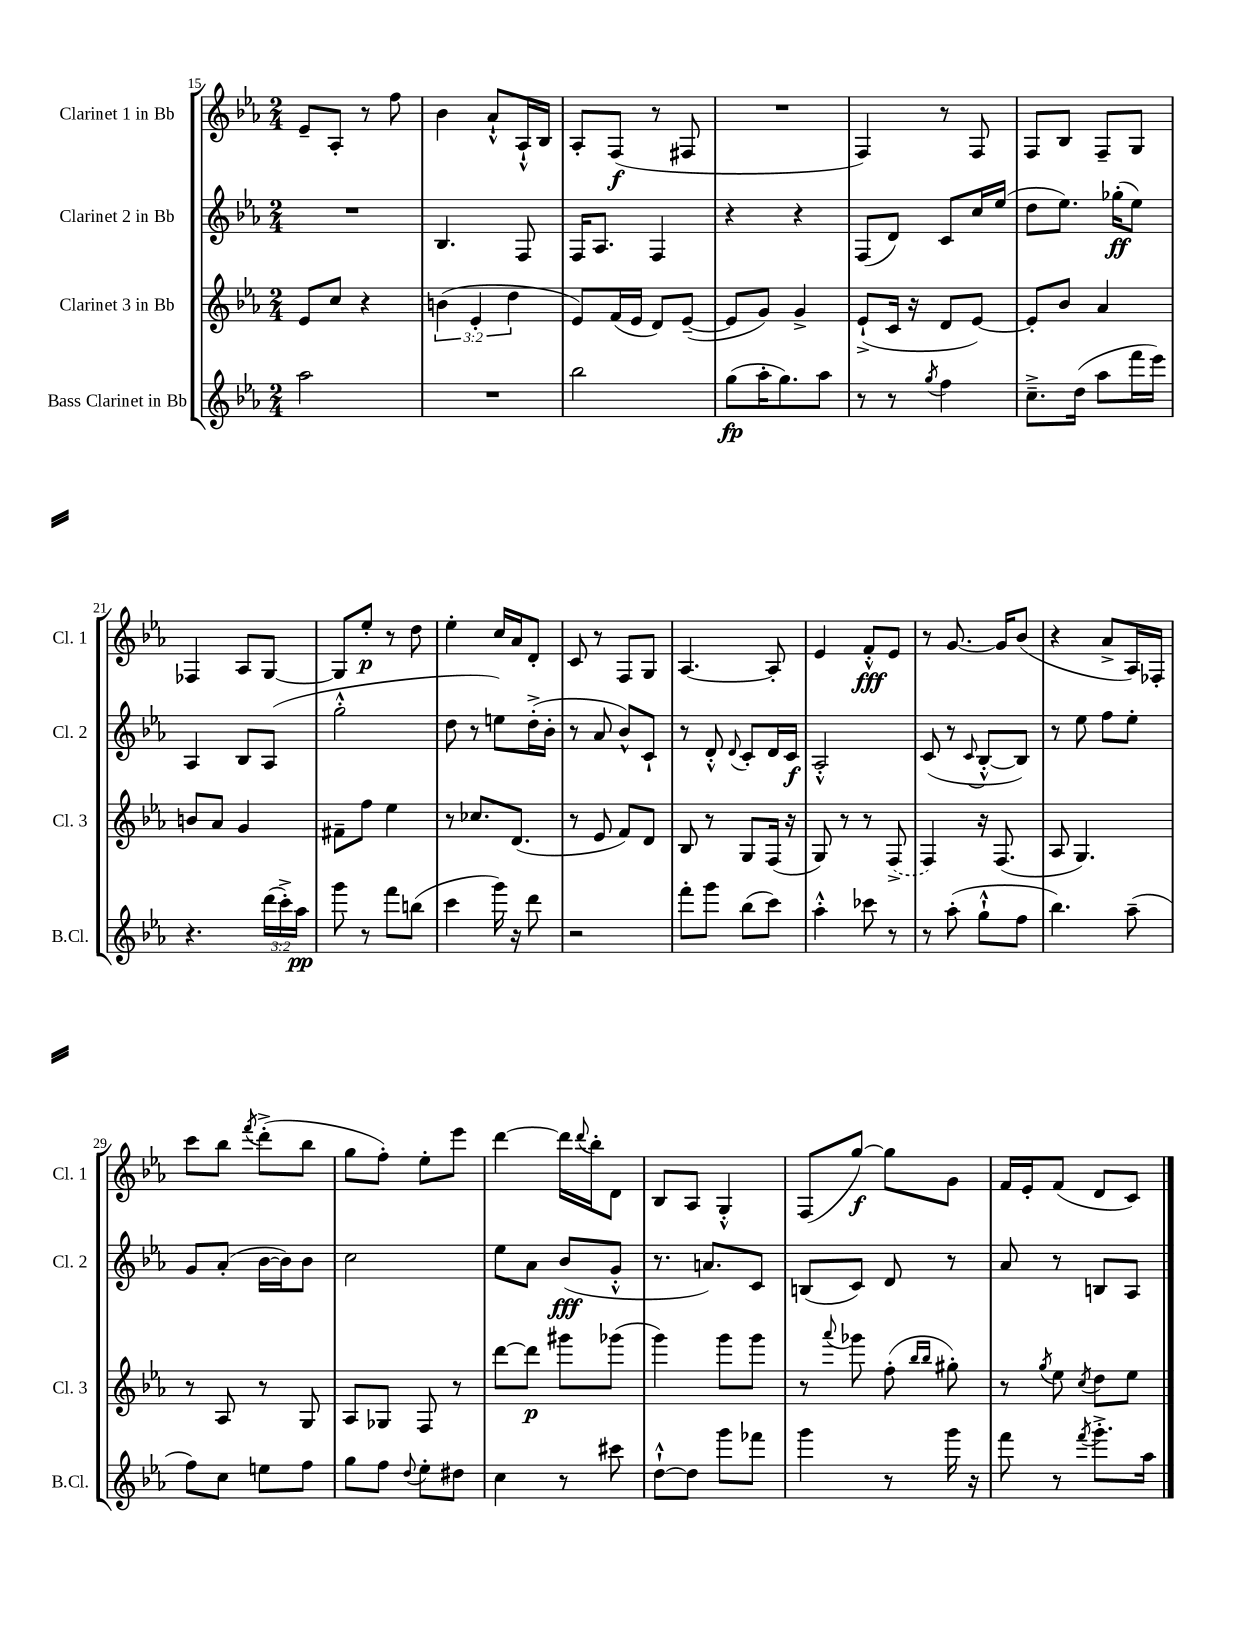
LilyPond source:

<<
\new StaffGroup <<
\new Staff = "s0" \with { instrumentName = "Clarinet 1 in Bb" shortInstrumentName = "Cl. 1" } {
    \clef treble \key ees \major \numericTimeSignature \time 2/4
    ees'8-- aes8-. r8 f''8 |
    bes'4 aes'8-!-^ aes16-!-^ bes16 |
    aes8-. f8\f( r8 fis8 |
    R2 |
    f4) r8 f8 |
    f8 bes8 f8-- g8 |
    fes4 aes8 g8~ |
    g8 ees''8-.\p r8 d''8 |
    ees''4-. c''16 aes'16 d'8-. |
    c'8 r8 f8 g8 |
    aes4.~ aes8-. |
    ees'4 f'8-.-^\fff ees'8 |
    r8 g'8.~ g'16 bes'8( |
    r4 aes'8-> aes16) fes16-. |
    c'''8 bes''8 \acciaccatura { f'''8 } d'''8-.->( bes''8 |
    g''8 f''8-.) ees''8-. ees'''8 |
    d'''4~ d'''16 \appoggiatura { d'''8 } bes''16-. d'8 |
    bes8 aes8 g4-.-^ |
    f8( g''8~\f) g''8 g'8 |
    f'16 ees'16-. f'8( d'8 c'8) \bar "|." |
}
\new Staff = "s1" \with { instrumentName = "Clarinet 2 in Bb" shortInstrumentName = "Cl. 2" } {
    \clef treble \key ees \major \numericTimeSignature \time 2/4
    R2 |
    bes4. f8 |
    f16 aes8. f4 |
    r4 r4 |
    f8( d'8) c'8 c''16 ees''16( |
    d''8 ees''8.) ges''16-.\ff( ees''8) |
    aes4 bes8 aes8( |
    g''2-.-^ |
    d''8 r8 e''8) d''16-.->( bes'16-. |
    r8 aes'8 bes'8-^) c'8-! |
    r8 d'8-.-^ \appoggiatura { d'8 } c'8-. d'16 c'16\f |
    aes2-.-^ |
    c'8( r8 \appoggiatura { c'8 } bes8~-.-^ bes8) |
    r8 ees''8 f''8 ees''8-. |
    g'8 aes'8-.( bes'16~ bes'16) bes'8 |
    c''2 |
    ees''8 aes'8 bes'8\fff( g'8-.-^ |
    r8. a'8.) c'8 |
    b8( c'8) d'8 r8 |
    aes'8 r8 b8 aes8 \bar "|." |
}
\new Staff = "s2" \with { instrumentName = "Clarinet 3 in Bb" shortInstrumentName = "Cl. 3" } {
    \clef treble \key ees \major \numericTimeSignature \time 2/4 \override Staff.TupletNumber.text = #tuplet-number::calc-fraction-text
    ees'8 c''8 r4 |
    \tuplet 3/2 { b'4( ees'4-. d''4 } |
    ees'8) f'16( ees'16 d'8) ees'8~--( |
    ees'8 g'8) g'4-> |
    ees'8-!->( c'16 r16 d'8 ees'8~) |
    ees'8-. bes'8 aes'4 |
    b'8 aes'8 g'4 |
    fis'8-- f''8 ees''4 |
    r8 ces''8. d'8.( |
    r8 ees'8 f'8) d'8 |
    bes8 r8 g8 f16( r16 |
    g8) r8 r8 \once \slurDashed f8->( |
    f4) r16 f8.( |
    aes8 g4.) |
    r8 aes8 r8 g8 |
    aes8 ges8 f8 r8 |
    d'''8~ d'''8\p gis'''8 ges'''8( |
    g'''4) g'''8 g'''8 |
    r8 \appoggiatura { aes'''8 } ges'''8 f''8-.( \grace { bes''16 bes''16 } gis''8-.) |
    r8 \acciaccatura { g''8 } ees''8 \acciaccatura { c''8 } d''8 ees''8 \bar "|." |
}
\new Staff = "s3" \with { instrumentName = "Bass Clarinet in Bb" shortInstrumentName = "B.Cl." } {
    \clef treble \key ees \major \numericTimeSignature \time 2/4 \override Staff.TupletNumber.text = #tuplet-number::calc-fraction-text
    aes''2 |
    R2 |
    bes''2 |
    g''8\fp( aes''16-. g''8.) aes''8 |
    r8 r8 \acciaccatura { g''8 } f''4 |
    c''8.---> d''16( aes''8 f'''16 ees'''16) |
    r4. \tuplet 3/2 { d'''16( c'''16-.->) aes''16\pp } |
    g'''8 r8 f'''8 b''8( |
    c'''4 g'''16) r16 d'''8 |
    r2 |
    f'''8-. g'''8 bes''8( c'''8) |
    aes''4-.-^ ces'''8 r8 |
    r8 aes''8-.( g''8-!-^ f''8 |
    bes''4.) aes''8--( |
    f''8) c''8 e''8 f''8 |
    g''8 f''8 \appoggiatura { d''8 } ees''8-. dis''8 |
    c''4 r8 cis'''8 |
    d''8~-!-^ d''8 g'''8 fes'''8 |
    g'''4 r8 g'''16 r16 |
    f'''8 r8 \acciaccatura { f'''8 } g'''8.-.-> aes''16 \bar "|." |
}
>>
>>
\layout { \context { \Score currentBarNumber = #15 } }
